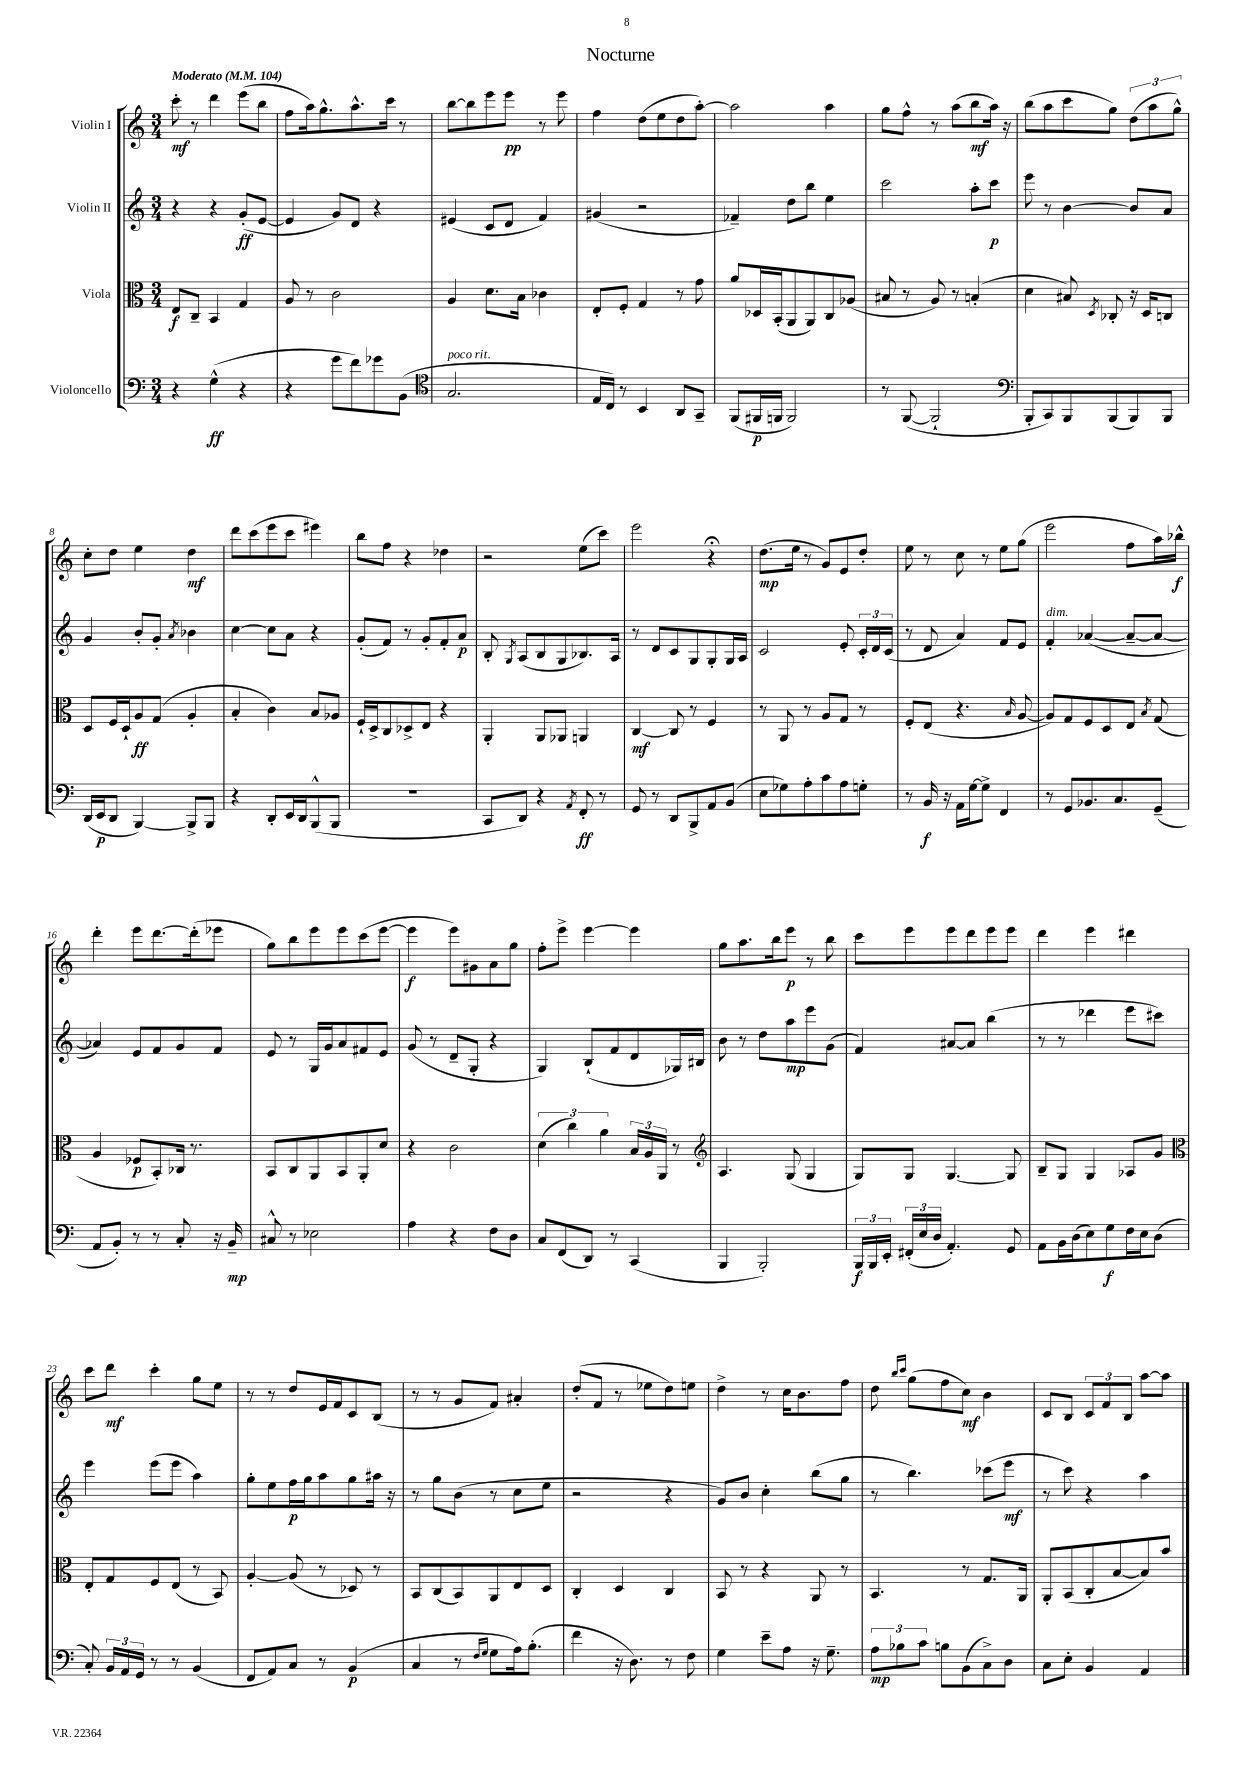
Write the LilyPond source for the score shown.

\header { title = "Nocturne" }
<<
\new StaffGroup <<
\new Staff = "s0" \with { instrumentName = "Violin I" } {
    \clef treble \key c \major \numericTimeSignature \time 3/4 \tempo "Moderato" 4 = 104
    \autoBeamOff c'''8-.\mf r8 d'''4 e'''8[( b''8] |
    f''8[ a''16) g''8.-^ a''8.-^ c'''16] r8 |
    b''8[~ b''8 e'''8 e'''8]\pp r8 e'''8 |
    f''4 d''8[( e''8 d''8 a''8]~-.) |
    a''2 a''4 |
    g''8[ f''8]-^ r8 a''8[( b''8\mf a''16]) r16 |
    b''8[( a''8 c'''8 g''8]) \tuplet 3/2 { d''8[( a''8 g''8]-^) } |
    c''8[-. d''8] e''4 d''4\mf |
    d'''8[ c'''8( e'''8 c'''8] eis'''4) |
    b''8[ f''8] r4 des''4 |
    r2 e''8[( c'''8]) |
    e'''2 r4\fermata |
    d''8.[\mp( e''16] r8 g'8[) e'8 d''8]-. |
    e''8 r8 c''8 r8 e''8[ g''8]( |
    e'''2 f''8[ a''16) bes''16]-^\f |
    d'''4-. e'''8[ d'''8.~ d'''16-.( ees'''8] |
    g''8[) b''8 e'''8 e'''8 c'''8( e'''8]~ |
    e'''4\f e'''8[) gis'8 a'8 g''8] |
    f''8[-. e'''8]-> e'''4~ e'''4 |
    g''8[ a''8. b''16 e'''8]\p r8 b''8 |
    c'''8[ e'''8 e'''8 d'''8 e'''8 e'''8] |
    d'''4 e'''4 dis'''4 |
    c'''8[ d'''8]\mf c'''4-. g''8[ e''8] |
    r8 r8 d''8[ e'16 f'16 c'8 b8]( |
    r8 r8 g'8[ f'8]) ais'4-. |
    d''8[-.( f'8] r8 ees''8[ d''8) e''8] |
    d''4-> r8 c''16[ b'8. f''8] |
    d''8 \grace { b''16[ c'''16] } g''8[( f''8 c''8]\mf) b'4 |
    c'8[ b8] \tuplet 3/2 { c'8[ f'8 b8] } a''8[~ a''8] \bar "|." |
}
\new Staff = "s1" \with { instrumentName = "Violin II" } {
    \clef treble \key c \major \numericTimeSignature \time 3/4
    \autoBeamOff r4 r4 g'8[-.\ff( e'8]~ |
    e'4 g'8[) d'8] r4 |
    eis'4( c'8[ d'8] f'4) |
    gis'4( r2 |
    fes'4--) d''8[ b''8] e''4 |
    c'''2 a''8[-. c'''8]\p |
    e'''8 r8 b'4~ b'8[ a'8] |
    g'4 b'8[-. g'8]-. \acciaccatura { a'8 } bes'4 |
    c''4~ c''8[ a'8] r4 |
    g'8[-.( f'8]) r8 g'8[-. f'8-. a'8]\p |
    b8-. \acciaccatura { g8 } a8[( b8 g8 bes8.) a16] |
    r8 d'8[ c'8 g8 g8-. g16 a16] |
    c'2 e'8-. \tuplet 3/2 { c'16[-. d'16 c'16]( } |
    r8 d'8 a'4) f'8[ e'8] |
    f'4-.^\markup { \italic "dim." } aes'4~( aes'8[~-- aes'8]~ |
    aes'4) e'8[ f'8 g'8 f'8] |
    e'8 r8 g16[ g'16 a'8 fis'8 e'8] |
    g'8( r8 d'8[-- g8]-. r4 |
    g4) b8[-!( f'8 d'8 ges16) bis16] |
    b'8 r8 d''8[ a''8\mp e'''8 g'8]( |
    f'4) ais'8[~ ais'8] b''4( |
    r8 r8 des'''4 e'''8[ cis'''8]) |
    e'''4 e'''8[( e'''8] a''4) |
    g''8[-. e''8 f''16\p g''16 a''8 g''8 ais''16] r16 |
    r8 g''8[ b'8]( r8 c''8[ e''8] |
    r2 r4 |
    g'8[) b'8] c''4-. b''8[( g''8] |
    r8 b''4.) ces'''8[( e'''8]\mf |
    r8 c'''8) r4 a''4 \bar "|." |
}
\new Staff = "s2" \with { instrumentName = "Viola" } {
    \clef alto \key c \major \numericTimeSignature \time 3/4
    \autoBeamOff e8[\f c8]-- b,4 g4 |
    a8 r8 c'2 |
    a4 d'8.[ b16] ces'4 |
    e8[-. f8]-. g4 r8 g'8 |
    a'8[ des16 b,16-.( a,8 a,8) c8 aes8]( |
    bis8 r8 a8) r8 b4-.( |
    d'4 bis8) \acciaccatura { d8 } ces8-. r16 d16[ c8] |
    d8[ f16 d16-! a8\ff g8]( a4-. |
    b4-. c'4) b8[ aes8] |
    f16[-! d16-> c8 des8-> e8] r4 |
    a,4-. a,8[ aes,8] a,4 |
    c4~\mf c8 r8 f4 |
    r8 a,8 r8 a8[ g8] r8 |
    f8[-. e8]( r4. \grace { b16 } a8~ |
    a8[) g8 f8 d8 e8] \acciaccatura { b8 } g8( |
    a4 fes8[\p b,8-.) ces16] r8. |
    b,8[ c8 a,8 b,8 a,8-. d'8] |
    r4 c'2 |
    \tuplet 3/2 { d'4( c''4) a'4 } \tuplet 3/2 { b16[ a16 a,16] } r8 |
    \clef treble a4. g8( g4 |
    g8[) g8] g4.~ g8 |
    b8[-- g8] g4 aes8[ g'8] |
    \clef alto e8[-. g8 f8 e8]( r8 b,8) |
    a4~-. a8( r8 des8) r8 |
    b,8[ c8( b,8) a,8 e8 d8] |
    c4-. d4 c4 |
    b,8 r8 r4 a,8 r8 |
    b,4. r8 g8.[ a,16] |
    a,8[-. b,8( c8-. b8~ b8) b'8] \bar "|." |
}
\new Staff = "s3" \with { instrumentName = "Violoncello" } {
    \clef bass \key c \major \numericTimeSignature \time 3/4
    \autoBeamOff r4 g4-^\ff( r4 |
    r4 g'8[ f'8) ges'8 b,8]( |
    \clef tenor g2.^\markup { \italic "poco rit." } |
    e16[ c16]) r8 b,4 a,8[ g,8]-- |
    f,8[( fis,16\p f,16] f,2) |
    r8 f,8~( f,2-! |
    \clef bass b,,8[-. c,8) b,,8 b,,8( b,,8) b,,8] |
    d,16[( e,16\p d,8] b,,4~) b,,8[-> b,,8] |
    r4 d,8[-. e,16 d,16 b,,8-^( b,,8] |
    R2. |
    c,8[ d,8]) r4 \acciaccatura { a,8 } f,8-.\ff r8 |
    g,8 r8 d,8[ b,,8-> a,8 b,8]( |
    e8[ ges8) a8-. c'8 a8 g8]-. |
    r8 b,16\f r16 a,16[ g16~ g8]-> f,4 |
    r8 g,8[ bes,8. c8. g,8]--( |
    a,8[ b,8]-.) r8 r8 c8-. r16 b,16--\mp |
    cis8-^ r8 ees2 |
    a4 r4 f8[ d8] |
    c8[ f,8( d,8]) r8 c,4( |
    b,,4 b,,2-.) |
    \tuplet 3/2 { b,,16[\f b,,16 e,16]-. } \tuplet 3/2 { fis,16[-.( e16 d16] } a,4.-.) g,8 |
    a,8[ b,16 d16( e8) g8\f f16 e16 d8]( |
    c8-.) \tuplet 3/2 { b,16[ a,16 g,16] } r8 r8 b,4( |
    f,8[ a,8) c8] r8 b,4\p( |
    c4 r8 \grace { f16[ g16] } g8[ a16) b8.]-.( |
    f'4 r16 d8.) r8 f8 |
    g4 e'8[-- a8] r16 g8.-- |
    \tuplet 3/2 { a8[\mp bes8 c'8] } b8[ b,8( c8->) d8] |
    c8[ e8]-. b,4 a,4 \bar "|." |
}
>>
>>
